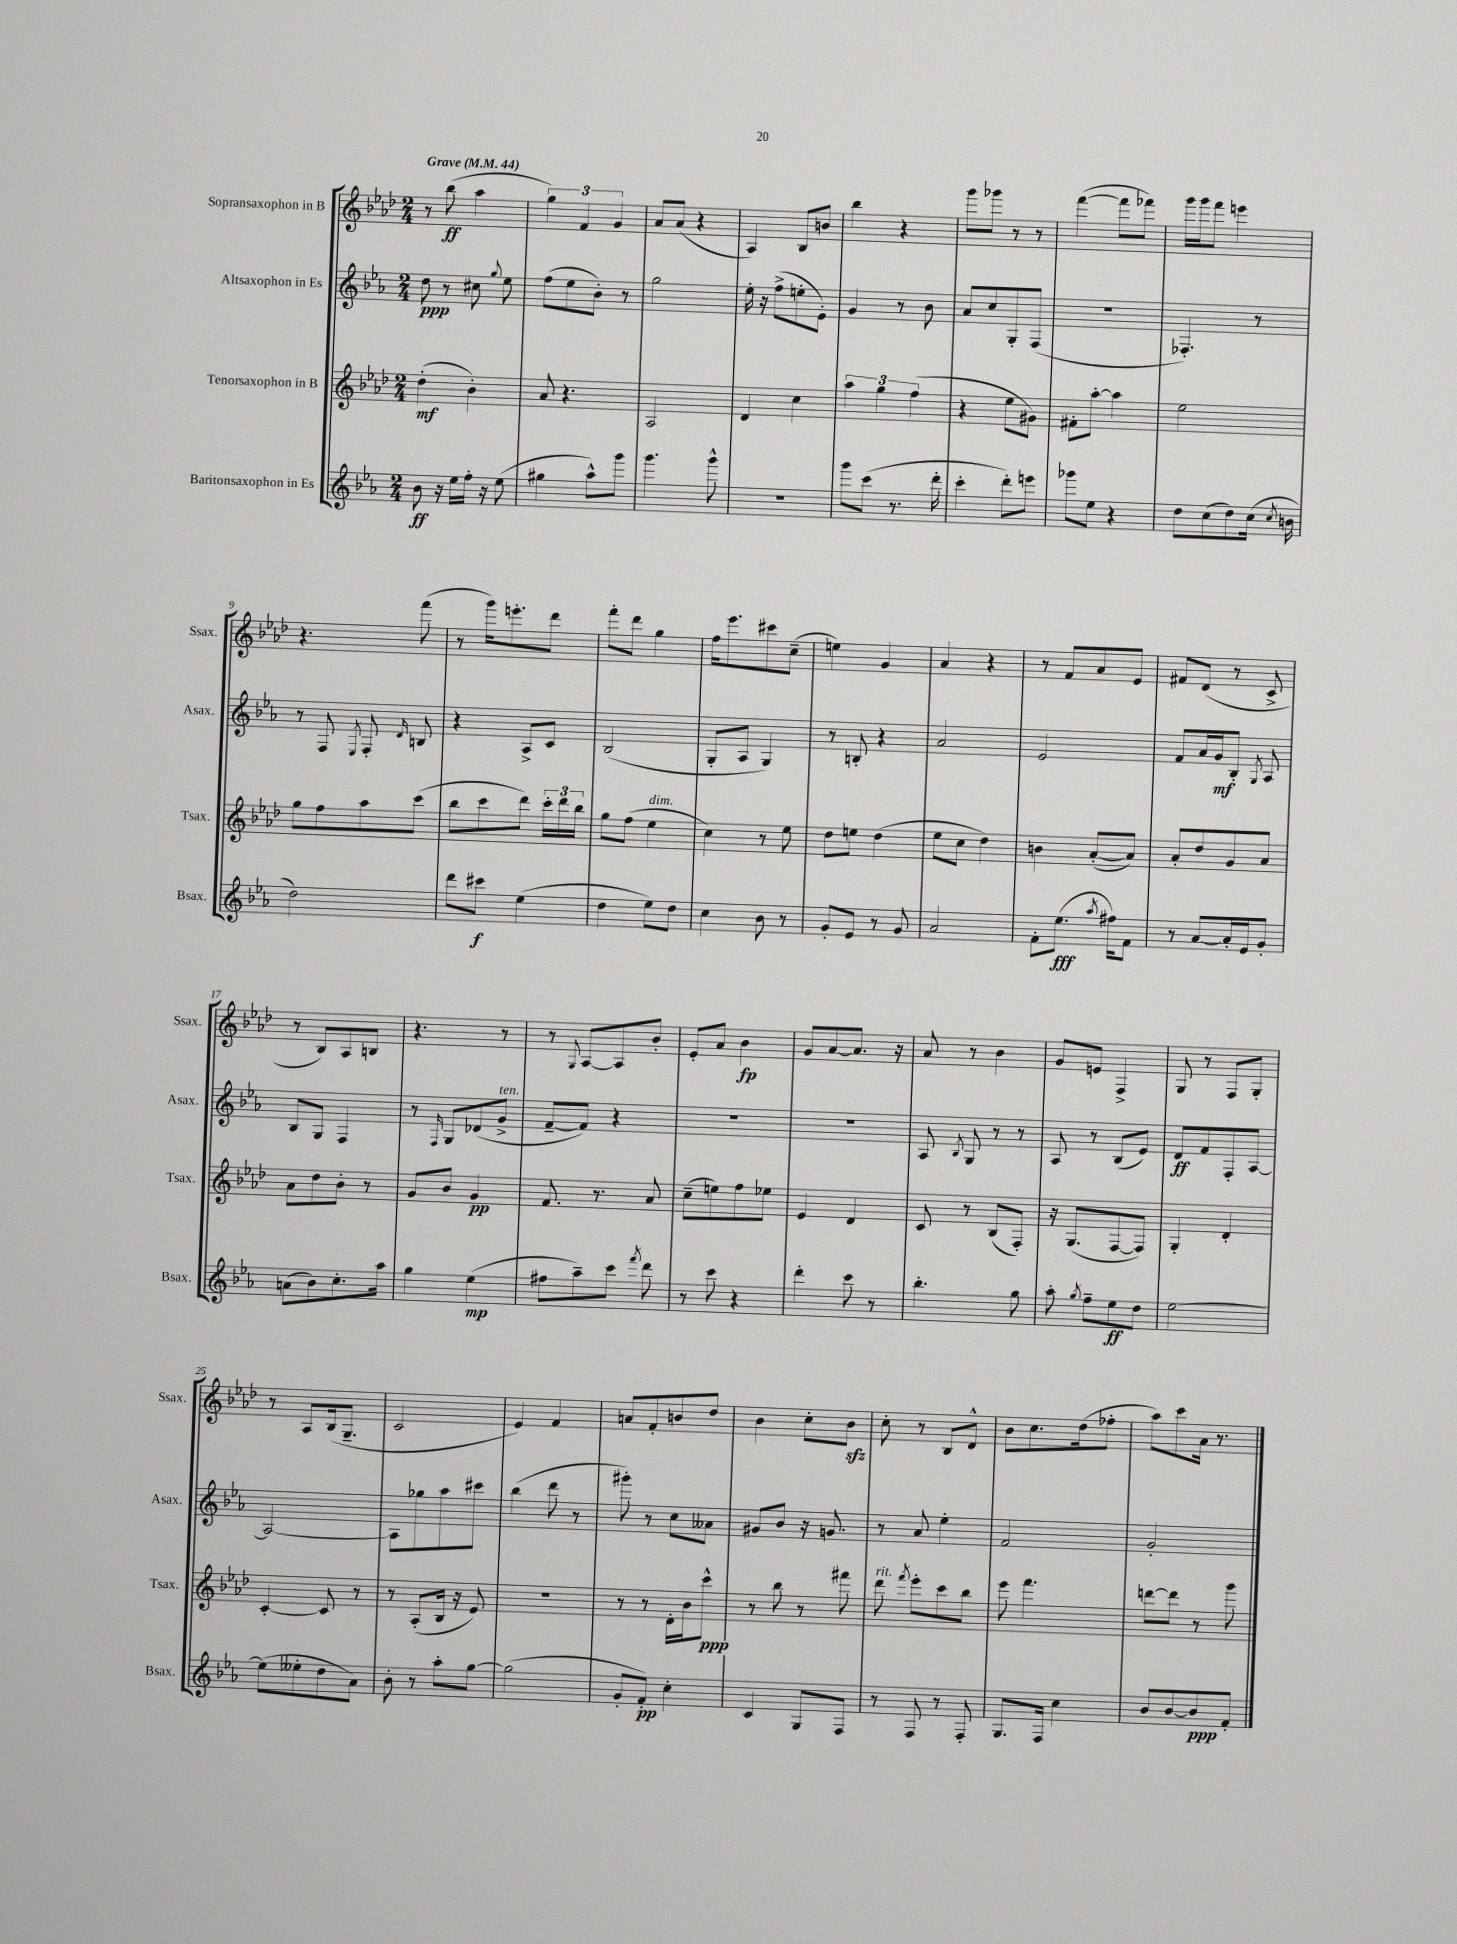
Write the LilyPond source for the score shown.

<<
\new StaffGroup <<
\new Staff = "s0" \with { instrumentName = "Sopransaxophon in B" shortInstrumentName = "Ssax." } {
    \clef treble \key aes \major \numericTimeSignature \time 2/4 \tempo "Grave" 4 = 44
    \autoBeamOff r8 bes''8\ff( aes''4 |
    \tuplet 3/2 { g''4) f'4 g'4 } |
    aes'8[ aes'8]( r4 |
    aes4) bes8[ b'8] |
    bes''4 r4 |
    g'''8[ ges'''8] r8 r8 |
    f'''4~( f'''8[ fes'''8]) |
    g'''16[ g'''16 f'''8] e'''4 |
    r4. f'''8( |
    r8 g'''16[) e'''8.-. des'''8] |
    f'''8[-. des'''8] g''4 |
    f''16[ ees'''8. cis'''8 c''8]--( |
    e''4) g'4 |
    aes'4 r4 |
    r8 f'8[ aes'8 ees'8] |
    fis'8[ des'8]( r8 c'8-> |
    r8 bes8[) aes8 b8] |
    r4. r8 |
    r8 \appoggiatura { g8 } aes8[~ aes8 bes'8]-. |
    ees'8[-. aes'8] bes'4\fp |
    g'8[ aes'8~ aes'8.] r16 |
    aes'8 r8 bes'4 |
    g'8[ e'8] f4-> |
    g8 r8 f8[ g8]-. |
    r8 aes8[ bes16( g8.]-- |
    c'2 |
    ees'4) f'4 |
    a'8[ f'8-. b'8 des''8] |
    bes'4 c''8[-. bes'8]\sfz |
    c''8-. r8 bes8[ des'8]-^ |
    bes'8[ c''8. des''16( fes''8]-. |
    aes''8[) c'''8 aes'16] r8. \bar "|." |
}
\new Staff = "s1" \with { instrumentName = "Altsaxophon in Es" shortInstrumentName = "Asax." } {
    \clef treble \key ees \major \numericTimeSignature \time 2/4
    \autoBeamOff d''8\ppp r8 cis''8 \appoggiatura { g''8 } ees''8 |
    f''8[( ees''8 bes'8]-.) r8 |
    g''2 |
    ees''16-. r16 f''8[->( e''8-. ees'8]-.) |
    g'4 r8 bes'8 |
    aes'8[ c''8 g8-. f8]( |
    R2 |
    fes4.-.) r8 |
    r8 f8 \acciaccatura { ees8 } f8-. \grace { d'16 } b8 |
    r4 aes8[-> c'8] |
    bes2( |
    g8[-. aes8] g4) |
    r8 b8-. r4 |
    aes'2 |
    ees'2 |
    f'8[ aes'16 g'16\mf bes8]-. \acciaccatura { g8 } aes8 |
    bes8[ g8] f4 |
    r8 \grace { f16 } g8[ des'8( g'8]->^\markup { \italic "ten." } |
    f'8[~-- f'8]) r4 |
    R2 |
    R2 |
    aes8 \acciaccatura { bes8 } g8 r8 r8 |
    aes8 r8 bes8[( ees'8]) |
    d'8[\ff f'8 f8-. aes8]~ |
    aes2~ |
    aes8[ ges''8 aes''8 cis'''8] |
    bes''4( d'''8 r8 |
    gis'''8-.) r8 c''8[ aeses'8] |
    gis'8[ bes'8] r16 g'8. |
    r8 aes'8 ees''4-. |
    f'2 |
    g'2-. \bar "|." |
}
\new Staff = "s2" \with { instrumentName = "Tenorsaxophon in B" shortInstrumentName = "Tsax." } {
    \clef treble \key aes \major \numericTimeSignature \time 2/4
    \autoBeamOff des''4-.\mf( bes'4-.) |
    aes'8 r4. |
    aes2 |
    des'4 c''4 |
    \tuplet 3/2 { aes''4 g''4 f''4( } |
    r4 ees''8[ gis'8]) |
    fis'8[-. aes''8]~-. aes''4 |
    ees''2 |
    g''8[ f''8 aes''8 c'''8]( |
    bes''8[ c'''8 des'''8]) \tuplet 3/2 { c'''16[-. des'''16 bes''16] } |
    g''8[ f''8]( ees''4^\markup { \italic "dim." } |
    c''4) r8 ees''8 |
    des''8[ e''8] des''4( |
    ees''8[ c''8] des''4) |
    b'4 aes'8[~-.( aes'8]) |
    aes'8[-. des''8 g'8 aes'8] |
    aes'8[ des''8 bes'8]-. r8 |
    g'8[ bes'8] g'4\pp |
    f'8. r8. aes'8 |
    c''8[--( e''8) f''8 ees''8] |
    ees'4 des'4 |
    c'8 r8 bes8[( f8]-.) |
    r16 g8.[( f8~ f8]) |
    g4-. des'4-. |
    c'4~-. c'8 r8 |
    r8 aes8[-.( bes16] r16 ees'8) |
    R2 |
    r8 r8 des'16[-. bes'16 c'''8]-^\ppp |
    r8 bes''8 r8 fis'''8 |
    des'''8^\markup { \italic "rit." } \acciaccatura { f'''8 } ees'''8[-. c'''8 bes''8] |
    ees'''8 f'''4. |
    d'''8[~ d'''8] r8 g'''8 \bar "|." |
}
\new Staff = "s3" \with { instrumentName = "Baritonsaxophon in Es" shortInstrumentName = "Bsax." } {
    \clef treble \key ees \major \numericTimeSignature \time 2/4
    \autoBeamOff bes'8\ff r16 ees''16[ f''16]-. r16 ees''8( |
    gis''4 aes''8[-^) g'''8] |
    g'''4. g'''8-^ |
    R2 |
    g'''8[ c'''8]( r8. d'''16-. |
    c'''4-. d'''8[-.) e'''8] |
    ges'''8[ ees''8] r4 |
    d''8[ c''8( d''8) c''16]( \acciaccatura { c''8 } b'16 |
    d''2) |
    d'''8[ cis'''8]\f ees''4( |
    d''4 ees''8[) d''8] |
    c''4 bes'8 r8 |
    g'8[-. ees'8] r8 g'8 |
    aes'2 |
    f'8[-. ees''8.]\fff( \acciaccatura { aes''8 } fis''16[) f'8] |
    r8 aes'8[~ aes'16-. ees'16 g'8]-. |
    a'8[( bes'8) c''8.-. aes''16] |
    g''4 ees''4\mp( |
    fis''8[ aes''8--) c'''8] \acciaccatura { f'''8 } d'''8 |
    r8 c'''8 r4 |
    d'''4-. c'''8 r8 |
    bes''4.-. g''8 |
    aes''8-. \acciaccatura { g''8 } f''8[-- ees''8\ff d''8] |
    ees''2~ |
    ees''8[( eeses''8-. d''8 aes'8]) |
    bes'8-. r8 aes''8[-. g''8]~ |
    g''2( |
    g'8[-. f'8]-.\pp) c''4-. |
    c'4 g8[ f8] |
    r8 f8 r8 f8-. |
    g8.[ f16] c''4 |
    bes'8[ bes'8~ bes'8\ppp f'8]-. \bar "|." |
}
>>
>>
